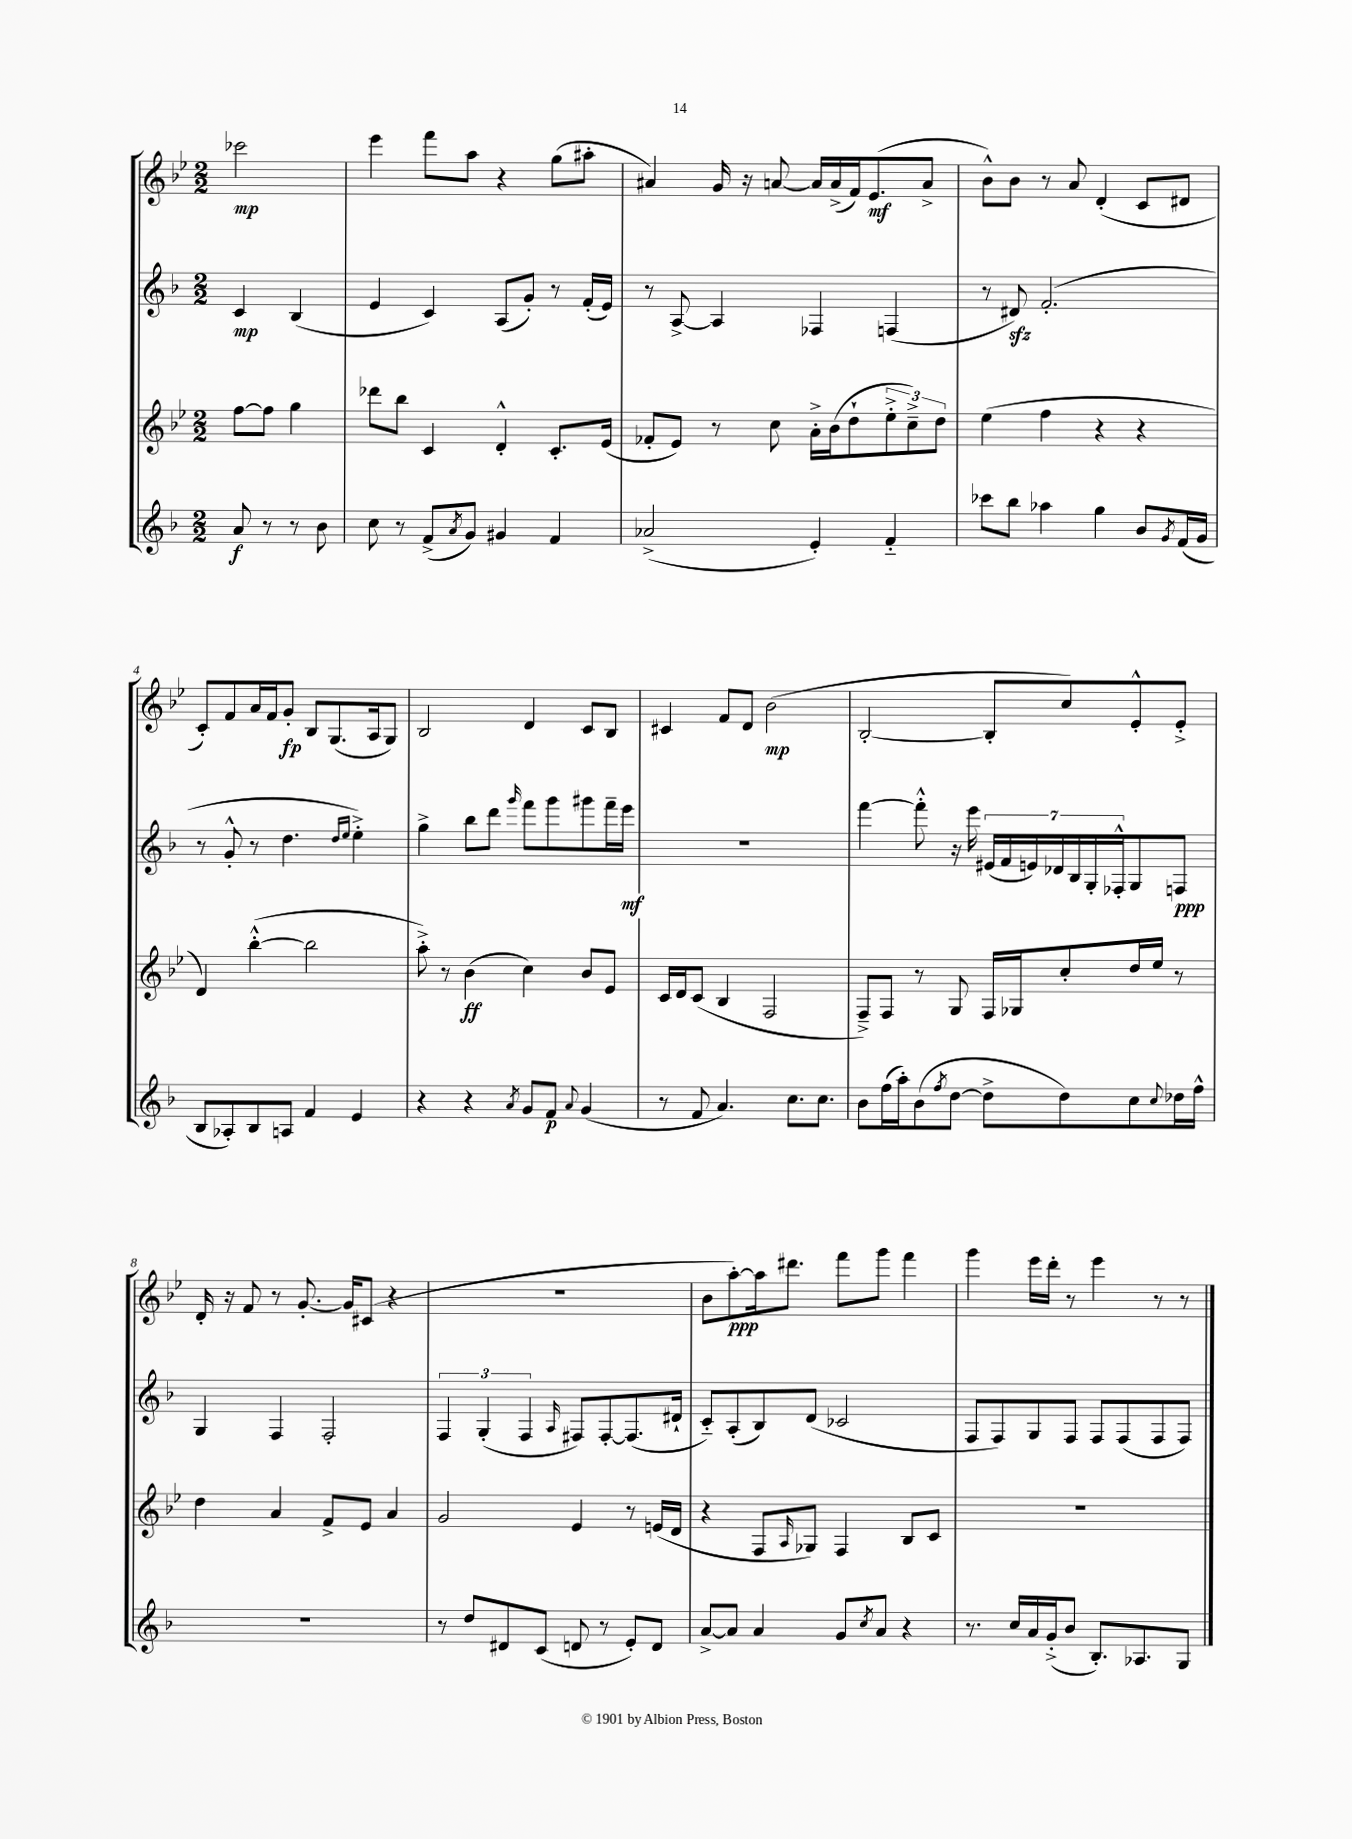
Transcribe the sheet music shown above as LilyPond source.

<<
\new StaffGroup <<
\new Staff = "s0" {
    \clef treble \key bes \major \numericTimeSignature \time 2/2 \partial 2
    ces'''2\mp |
    ees'''4 f'''8 a''8 r4 g''8( ais''8-. |
    ais'4) g'16 r16 a'8~ a'16 a'16->( f'16) ees'8.\mf( a'8-> |
    bes'8-^) bes'8 r8 a'8 d'4-.( c'8 dis'8 |
    c'8-.) f'8 a'16 f'16 g'8-.\fp bes8 g8.( a16 g8) |
    bes2 d'4 c'8 bes8 |
    cis'4 f'8 d'8 bes'2\mp( |
    bes2~-. bes8-. c''8) ees'8-.-^ ees'8-.-> |
    d'16-. r16 f'8 r8 g'8.~-. g'16 cis'8( r4 |
    R1 |
    bes'8 a''8~-.\ppp) a''16 dis'''8. f'''8 g'''8 f'''4 |
    g'''4 ees'''16 d'''16-. r8 ees'''4 r8 r8 \bar "|." |
}
\new Staff = "s1" {
    \clef treble \key f \major \numericTimeSignature \time 2/2 \partial 2
    c'4\mp bes4( |
    e'4 c'4) a8( g'8-.) r8 f'16-.( e'16) |
    r8 a8~-> a4 fes4 f4( |
    r8 dis'8\sfz) f'2.-.( |
    r8 g'8-.-^ r8 d''4. \grace { d''16 e''16 } e''4-.->) |
    g''4-> bes''8 d'''8 \grace { g'''16 } f'''8 g'''8 gis'''8 f'''16-- e'''16\mf |
    R1 |
    f'''4~ f'''8-.-^ r16 e'''16 \tuplet 7/4 { eis'16( f'16 e'16) des'16 bes16 g16-. fes16-.-^ } g8 f8\ppp |
    g4 f4 f2-. |
    \tuplet 3/2 { f4 g4-.( f4 } \grace { a16 } fis8) fis8~-. fis8.( dis'16-! |
    c'8-_) a8-.( bes8) d'8( ces'2 |
    f8 f8) g8 f8 f8 f8( f8 f8) \bar "|." |
}
\new Staff = "s2" {
    \clef treble \key bes \major \numericTimeSignature \time 2/2 \partial 2
    f''8~ f''8 g''4 |
    des'''8 bes''8 c'4 d'4-.-^ c'8.-. ees'16( |
    fes'8-. ees'8) r8 c''8 a'16-.-> bes'16( d''8-! \tuplet 3/2 { ees''8-.-> c''8--->) d''8 } |
    ees''4( f''4 r4 r4 |
    d'4) bes''4~-.-^( bes''2 |
    a''8-.->) r8 bes'4\ff( c''4) bes'8 ees'8 |
    c'16 d'16 c'8( bes4 f2 |
    f8--->) f8 r8 g8 f16 ges16 c''8-. d''16 ees''16 r8 |
    d''4 a'4 f'8-> ees'8 a'4 |
    g'2 ees'4 r8 e'16( d'16 |
    r4 f8 \grace { a16 } ges8) f4 bes8 c'8 |
    R1 \bar "|." |
}
\new Staff = "s3" {
    \clef treble \key f \major \numericTimeSignature \time 2/2 \partial 2
    a'8\f r8 r8 bes'8 |
    c''8 r8 f'8->( \acciaccatura { a'8 } g'8) gis'4 f'4 |
    aes'2->( e'4-.) f'4-_ |
    ces'''8 bes''8 aes''4 g''4 bes'8 \acciaccatura { g'8 } f'16( g'16 |
    bes8 aes8-.) bes8 a8 f'4 e'4 |
    r4 r4 \acciaccatura { a'8 } g'8 f'8\p \appoggiatura { a'8 } g'4( |
    r8 f'8 a'4.) c''8. c''8. |
    bes'8 f''16( a''16-.) bes'8( \acciaccatura { f''8 } d''8~ d''8-> d''8) c''8 \appoggiatura { c''8 } des''16 f''16-^ |
    R1 |
    r8 d''8 dis'8 c'8( d'8 r8 e'8-.) d'8 |
    a'8~-> a'8 a'4 g'8 \acciaccatura { c''8 } a'8 r4 |
    r8. c''16 a'16 g'16-.->( bes'8 bes8.-.) aes8. g8 \bar "|." |
}
>>
>>
